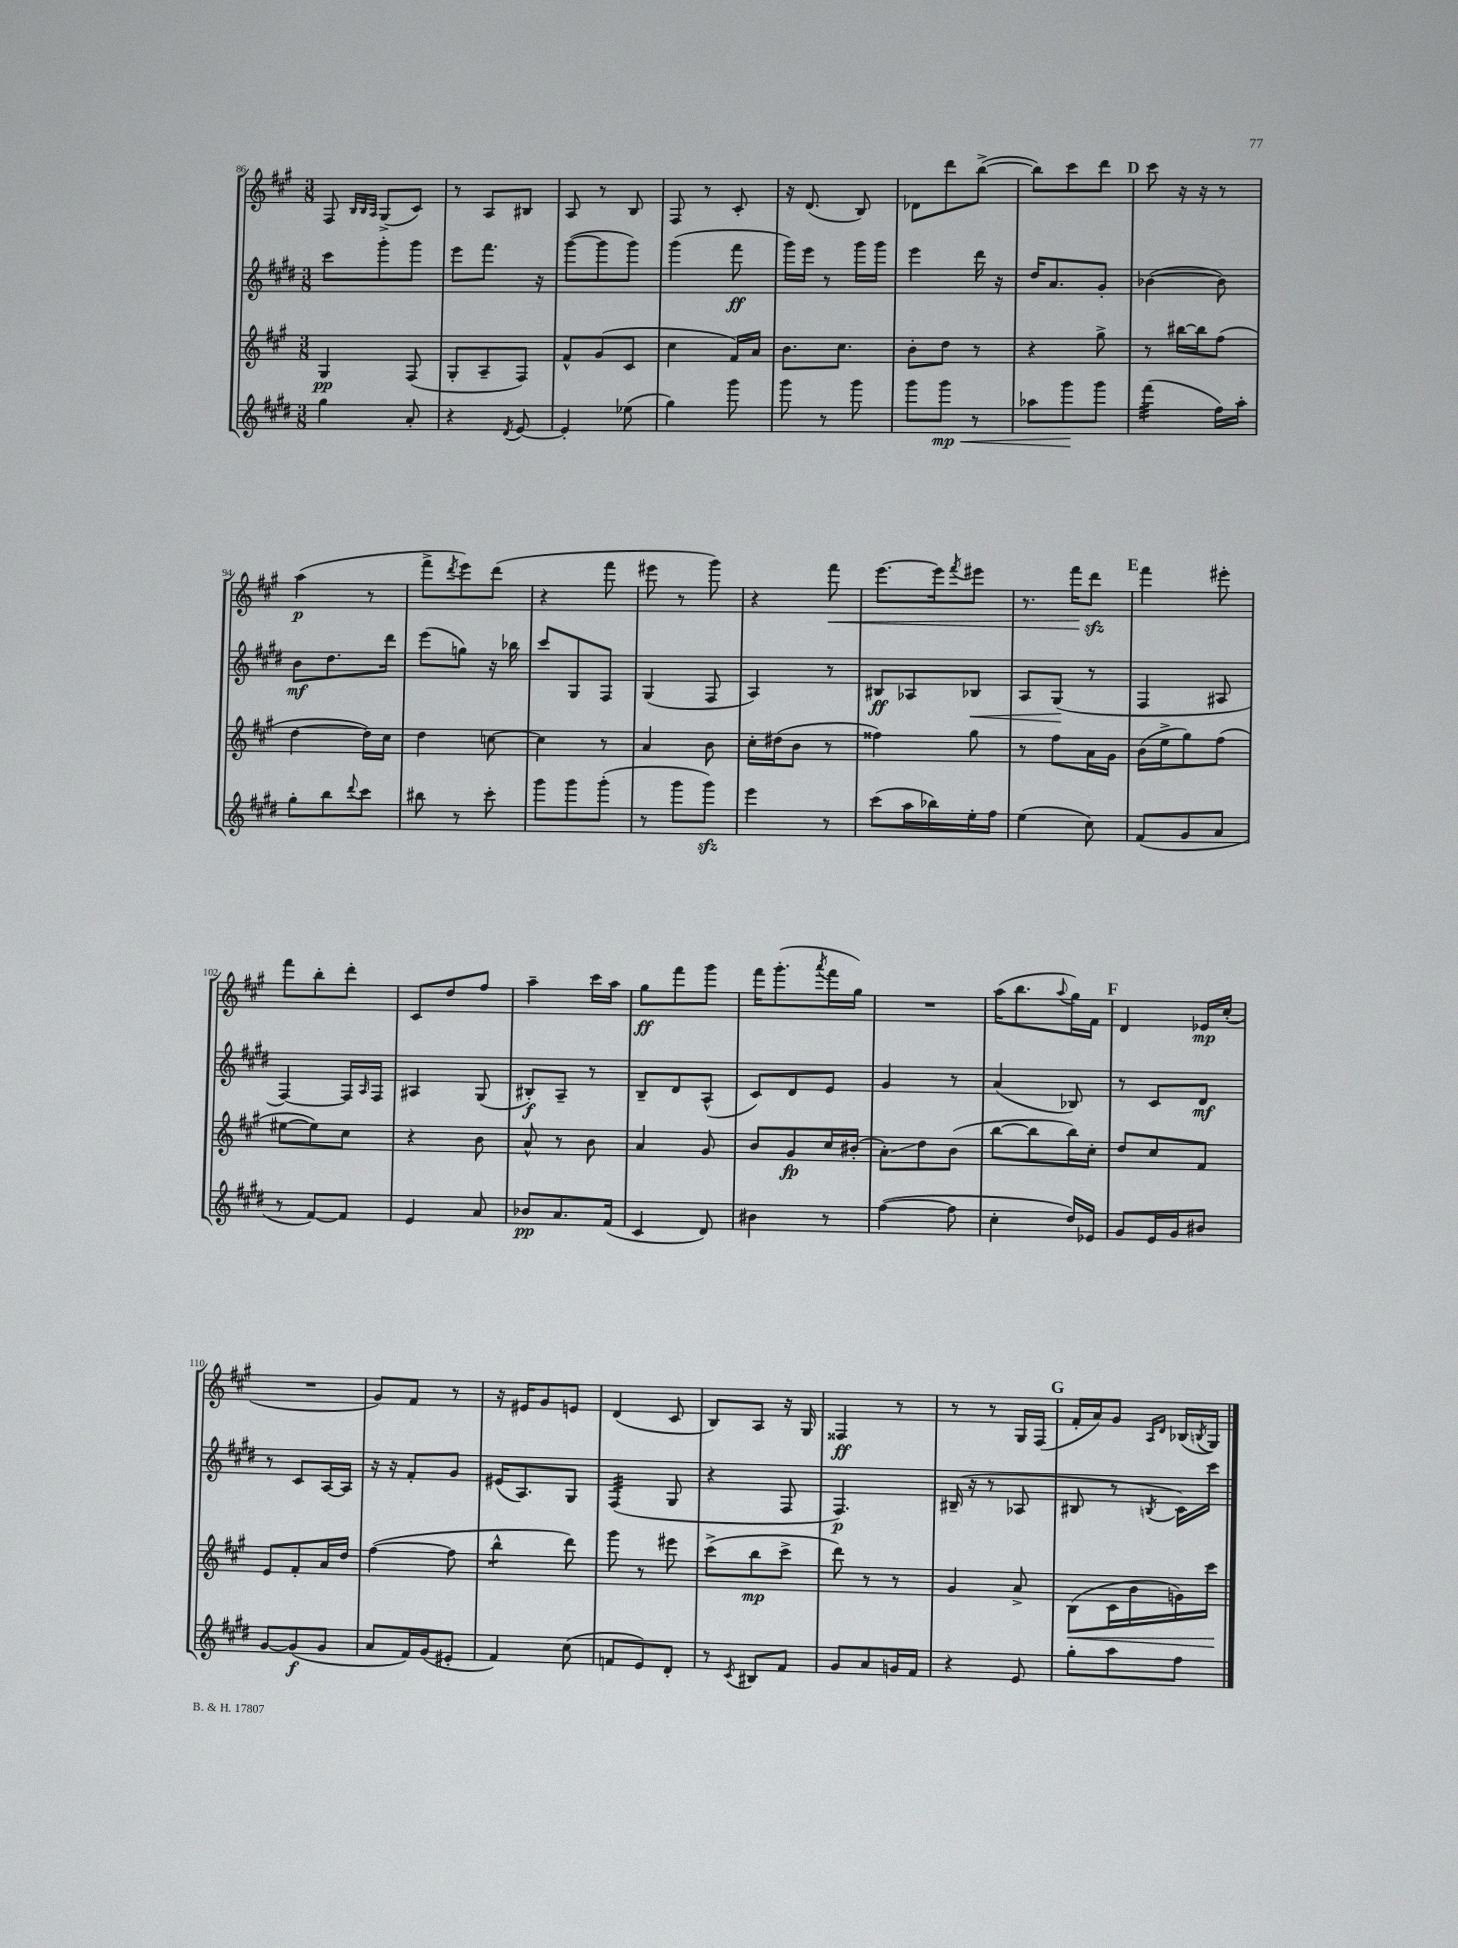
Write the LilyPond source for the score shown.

<<
\new StaffGroup <<
\new Staff = "s0" {
    \clef treble \key a \major \numericTimeSignature \time 3/8
    fis8 \grace { b32 b32 a32 } gis8->( cis'8) |
    r8 a8 bis8 |
    a8 r8 b8 |
    fis8 r8 cis'8-. |
    r16 d'8.( b8) |
    des'8 d'''8 b''8~->( |
    b''8) cis'''8 d'''8 |
    \mark \markup { \bold "D" } cis'''8 r16 r16 r8 |
    a''4\p( r8 |
    fis'''8-> \acciaccatura { d'''8 } e'''8) d'''8( |
    r4 fis'''8 |
    eis'''8 r8 gis'''8) |
    r4 fis'''8\< |
    e'''8.~ e'''16 \acciaccatura { fis'''8 } eis'''8 |
    r8. fis'''16\! d'''8\sfz |
    \mark \markup { \bold "E" } fis'''4 eis'''8-. |
    fis'''8 b''8-. d'''8-. |
    cis'8 d''8 fis''8 |
    a''4-- cis'''16 a''16 |
    gis''8\ff fis'''8 gis'''8 |
    fis'''16 gis'''8.-.( \acciaccatura { a'''8 } fis'''16 gis''16) |
    R4. |
    a''16( b''8. \appoggiatura { a''8 } gis''16) fis'16 |
    \mark \markup { \bold "F" } d'4 ees'16\mp cis''16-.( |
    R4. |
    gis'8) fis'8 r8 |
    r16 eis'16 gis'8 e'8 |
    d'4( cis'8 |
    b8) a8 r16 gis16 |
    fisis4\ff r8 |
    r8 r8 gis16 fis16( |
    \mark \markup { \bold "G" } fis'16-. a'16) gis'8 \grace { a16 d'16 } bes16( \acciaccatura { b8 } gis16) \bar "|." |
}
\new Staff = "s1" {
    \clef treble \key e \major \numericTimeSignature \time 3/8
    cis'''8 gis'''8-. gis'''8 |
    e'''8 fis'''8. r16 |
    gis'''8~( gis'''8 gis'''8) |
    gis'''4( fis'''8\ff |
    gis'''16) e'''16 r8 gis'''16 gis'''16 |
    e'''4 dis'''16 r16 |
    dis''16 a'8. gis'8-. |
    \mark \markup { \bold "D" } bes'4~( bes'8) |
    b'8\mf dis''8. dis'''16 |
    e'''8( g''8) r16 bes''16 |
    cis'''8 gis8 fis8 |
    gis4( fis8 |
    a4) r8 |
    bis8\ff aes8 bes8\< |
    a8 gis8\!( r8 |
    \mark \markup { \bold "E" } fis4 ais8 |
    fis4~) fis16 \grace { a16 } fis16 |
    ais4 gis8( |
    bis8-.\f) a8-- r8 |
    b8-- dis'8 a8-^( |
    cis'8) dis'8 e'8 |
    gis'4 r8 |
    a'4( bes8) |
    \mark \markup { \bold "F" } r8 cis'8 dis'8\mf |
    r8 cis'8 a16~ a16 |
    r16 r16 fis'8-. gis'8 |
    eis'16( a8.) gis8 |
    fis4:32( gis8 |
    r4 fis8 |
    fis4.\p) |
    bis16--( r16 r8 aes8 |
    \mark \markup { \bold "G" } bis8 r8 \acciaccatura { b8 } cis'16) cis'''16 \bar "|." |
}
\new Staff = "s2" {
    \clef treble \key a \major \numericTimeSignature \time 3/8
    gis4\pp fis8( |
    gis8-. a8-- fis8) |
    fis'8-^ gis'8( cis'8 |
    cis''4 fis'16) a'16 |
    b'8. cis''8. |
    b'8-. d''8 r8 |
    r4 gis''8-> |
    \mark \markup { \bold "D" } r8 bis''16~ bis''16 fis''8( |
    d''4~ d''16) cis''16 |
    d''4 c''8~ |
    c''4 r8 |
    a'4 b'8 |
    cis''16-. dis''16( b'8 r8 |
    fisis''4) gis''8 |
    r8 fis''8 a'16 gis'16 |
    \mark \markup { \bold "E" } b'16( e''16-> gis''8) fis''8( |
    eis''8~ eis''8) cis''8 |
    r4 b'8 |
    a'8-^ r8 b'8 |
    a'4 gis'8 |
    b'8 gis'8\fp cis''16 bis'16-.( |
    a'8-.\glissando) d''8 b'8( |
    b''8~ b''8 b''16) cis''16-. |
    \mark \markup { \bold "F" } d''8 cis''8 fis'8 |
    e'8 fis'8-. a'16 d''16 |
    fis''4~( fis''8 |
    b''4:8-^ d'''8) |
    gis'''8 r8 eis'''8 |
    cis'''8->( b''8\mp cis'''8-> |
    d'''8) r8 r8 |
    gis'4 a'8-> |
    \mark \markup { \bold "G" } b8\<( cis'16 b'16 g'16) cis'''16\! \bar "|." |
}
\new Staff = "s3" {
    \clef treble \key e \major \numericTimeSignature \time 3/8
    gis''4 a'8-. |
    r4 \acciaccatura { dis'8 } e'8~ |
    e'4-. ees''8( |
    gis''4) gis'''8 |
    gis'''8 r8 gis'''8 |
    gis'''8 gis'''8\mp\< r8 |
    aes''8 gis'''8\! gis'''8 |
    \mark \markup { \bold "D" } fis'''4:32( fis''16) a''16-. |
    gis''8-. b''8 \appoggiatura { dis'''8 } cis'''8 |
    bis''8 r8 cis'''8-. |
    gis'''8 gis'''8 gis'''8-.( |
    r8 gis'''8 gis'''8\sfz) |
    e'''4 r8 |
    cis'''8( a''16 bes''16) e''16-. fis''16 |
    e''4( cis''8) |
    \mark \markup { \bold "E" } fis'8( gis'8 a'8 |
    r8 fis'8~) fis'8 |
    e'4 a'8 |
    bes'8\pp a'8. fis'16( |
    cis'4 dis'8) |
    bis'4 r8 |
    fis''4~( fis''8 |
    cis''4-. dis''16) ees'16 |
    \mark \markup { \bold "F" } gis'8 e'16 gis'16 bis'8 |
    gis'8~ gis'8\f( gis'8 |
    a'8 fis'16) gis'16( eis'8-. |
    fis'4) cis''8( |
    f'8 e'8) dis'8-. |
    r8 \acciaccatura { cis'8 } bis8 fis'8 |
    gis'8 a'8 g'16 fis'16 |
    r4 e'8 |
    \mark \markup { \bold "G" } gis''8-. a''8 fis''8 \bar "|." |
}
>>
>>
\layout { \context { \Score currentBarNumber = #86 } }
